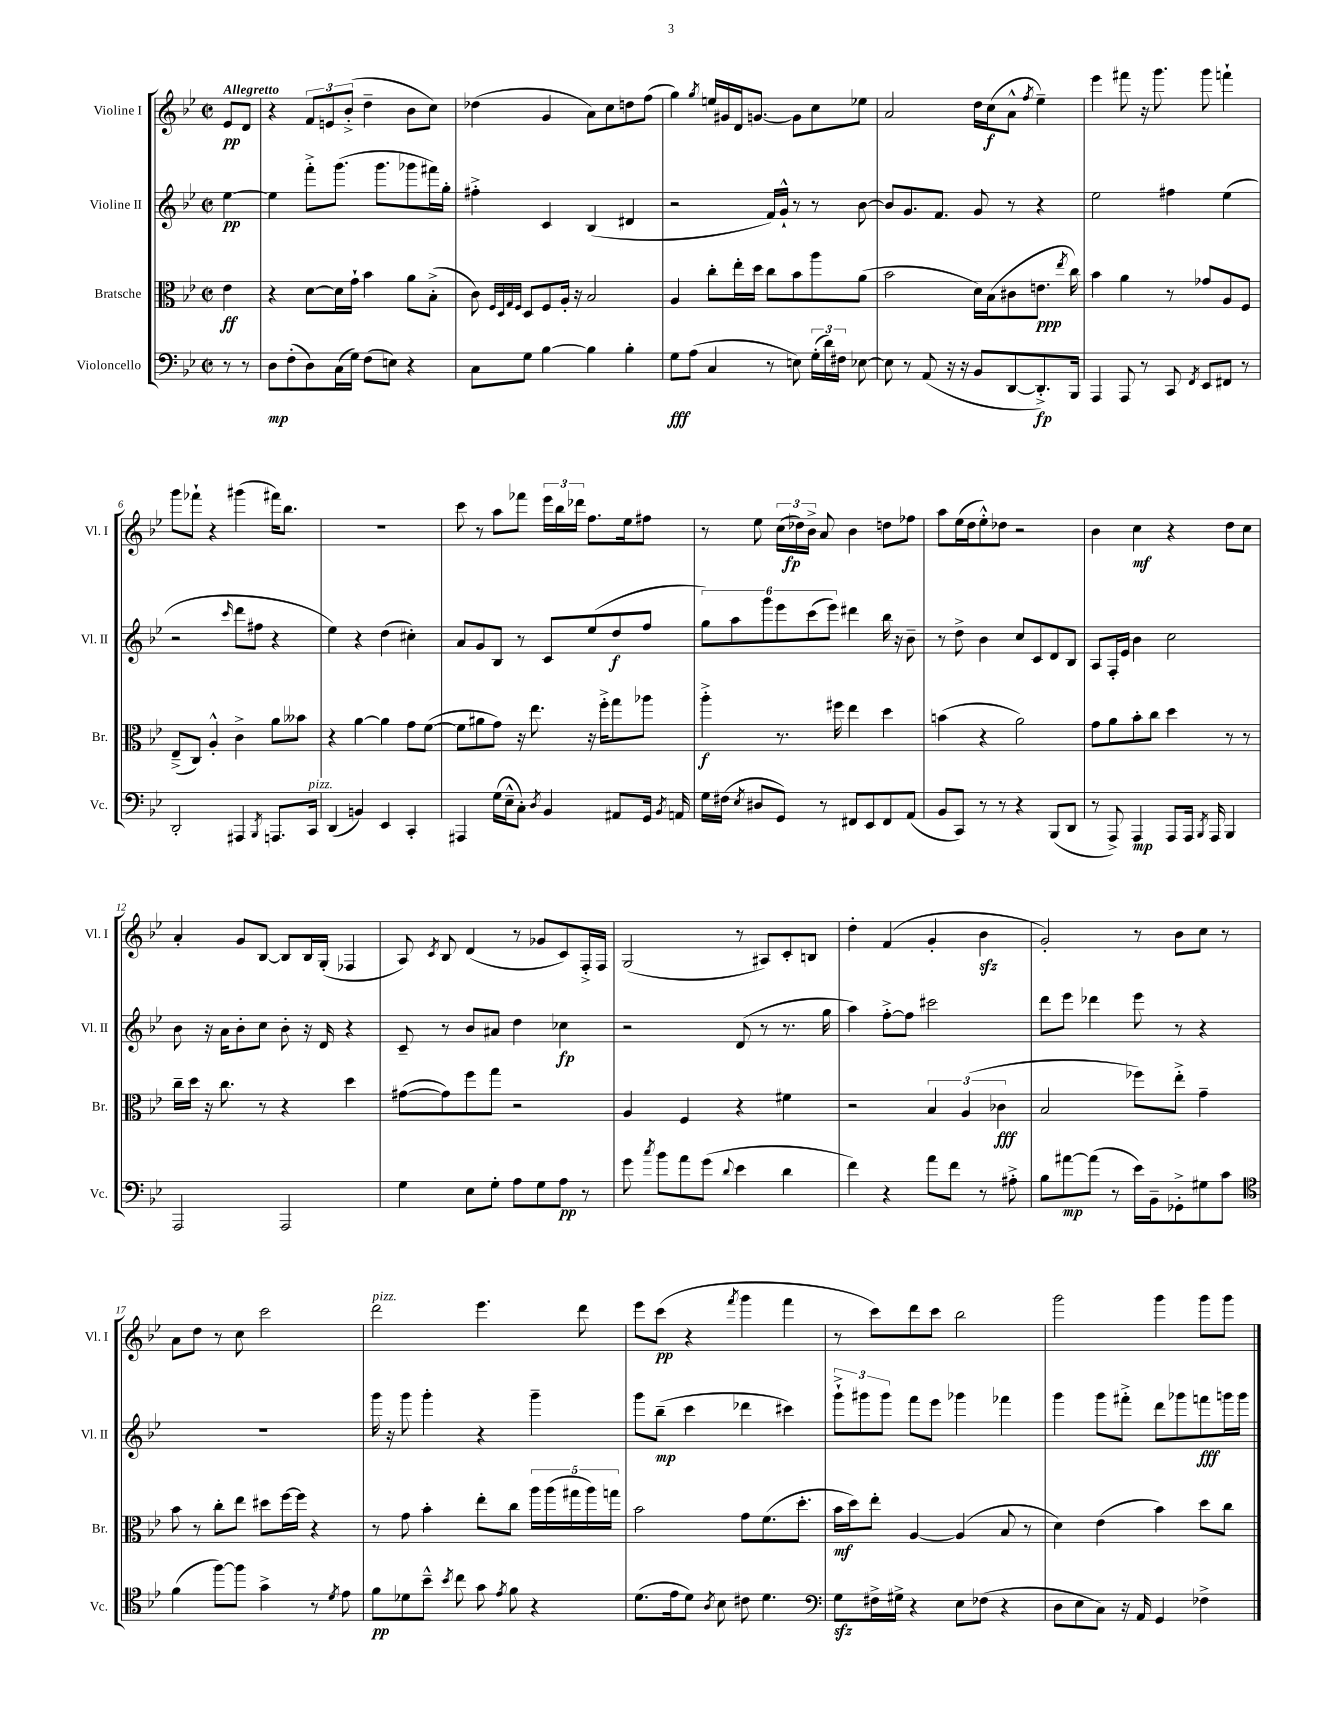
<<
\new StaffGroup <<
\new Staff = "s0" \with { instrumentName = "Violine I" shortInstrumentName = "Vl. I" } {
    \clef treble \key bes \major \defaultTimeSignature \time 2/2 \partial 4 \tempo "Allegretto"
    \autoBeamOff ees'8[\pp d'8] |
    r4 \tuplet 3/2 { f'8[ e'8 bes'8]-.->( } d''4-- bes'8[ c''8]) |
    des''4( g'4 a'8[) c''8 d''8 f''8]( |
    g''4) \acciaccatura { g''8 } e''16[ gis'16 d'16 g'8.]~ g'8[ c''8 ees''8] |
    a'2 d''16[ c''16\f( a'8]-^ \acciaccatura { f''8 } ees''4--) |
    ees'''4 fis'''8 r16 g'''8. g'''8 f'''4-! |
    g'''8[ fes'''8]-! r4 gis'''4( fis'''16[) bes''8.] |
    R1 |
    c'''8 r8 a''8[ fes'''8] \tuplet 3/2 { ees'''16[ bes''16 des'''16] } f''8.[ ees''16 fis''8] |
    r8 ees''8 \tuplet 3/2 { c''16[( des''16\fp) bes'16]-> } a'8 bes'4 d''8[ fes''8] |
    a''8[ ees''16( d''16 ees''8-.-^) des''8] r2 |
    bes'4 c''4\mf r4 d''8[ c''8] |
    a'4-. g'8[ bes8]~ bes8[ bes16 g16]-.( fes4 |
    a8) \acciaccatura { c'8 } bes8 d'4( r8 ges'8[ c'8) f16-.-> f16] |
    g2( r8 ais8[) c'8-. b8] |
    d''4-. f'4( g'4-. bes'4\sfz |
    g'2-.) r8 bes'8[ c''8] r8 |
    a'8[ d''8] r8 c''8 c'''2 |
    d'''2^\markup { \italic "pizz." } ees'''4. d'''8 |
    ees'''8[ c'''8]\pp( r4 \acciaccatura { f'''8 } g'''4 f'''4 |
    r8 c'''8[) d'''8 c'''8] bes''2 |
    g'''2 g'''4 g'''8[ g'''8] \bar "|." |
}
\new Staff = "s1" \with { instrumentName = "Violine II" shortInstrumentName = "Vl. II" } {
    \clef treble \key bes \major \defaultTimeSignature \time 2/2 \partial 4
    \autoBeamOff ees''4~\pp |
    ees''4 f'''8[-.-> g'''8.]( g'''8.[ ges'''8 fis'''16) g''16]-. |
    fis''4-.-> c'4 bes4( dis'4 |
    r2 f'16[) g'16]-!-^ r8 r8 bes'8~ |
    bes'8[ g'8. f'8.] g'8 r8 r4 |
    ees''2 fis''4 ees''4( |
    r2 \grace { c'''16 } d'''8[ fis''8] r4 |
    ees''4) r4 d''4( cis''4-.) |
    a'8[ g'8 bes8] r8 c'8[ ees''8( d''8\f f''8] |
    \tuplet 6/4 { g''8[) a''8 g'''8 ees'''8 c'''8( ees'''8]) } dis'''4 bes''16 r16 bes'8-- |
    r8 d''8-> bes'4 c''8[ c'8 d'8 bes8] |
    a8[ f16-. ees'16] bes'4 c''2 |
    bes'8 r16 a'16[ bes'8-. c''8] bes'8-. r16 d'16 r4 |
    c'8-- r8 bes'8[ ais'8] d''4 ces''4\fp |
    r2 d'8( r8 r8. g''16 |
    a''4) f''8[~-.-> f''8] cis'''2 |
    d'''8[ ees'''8] des'''4 ees'''8 r8 r4 |
    R1 |
    g'''16 r16 g'''8 g'''4-. r4 g'''4-- |
    g'''8[ bes''8]--\mp( c'''4 des'''4 cis'''4) |
    \tuplet 3/2 { g'''8[-!-> gis'''8 gis'''8] } f'''8[ ees'''8] ges'''4 fes'''4 |
    g'''4 g'''8[ fis'''8]-.-> d'''8[ ges'''8 f'''8\fff g'''16 g'''16] \bar "|." |
}
\new Staff = "s2" \with { instrumentName = "Bratsche" shortInstrumentName = "Br." } {
    \clef alto \key bes \major \defaultTimeSignature \time 2/2 \partial 4
    \autoBeamOff ees'4\ff |
    r4 d'8[~ d'16 g'16]-! bes'4 a'8[ bes8]-.->( |
    c'8) \grace { f32[ d32 g32 f32] } d8[ f8 a16]-. r16 bes2 |
    a4 c''8[-. ees''16-. d''16] c''8[ bes'8 a''8 a'8]( |
    bes'2 d'16[) bes16( cis'8 e'8.]\ppp \acciaccatura { ees''8 } c''16) |
    bes'4 a'4 r8 ges'8[ a8 f8] |
    ees8[--->( c8]) a4-.-^ c'4-> a'8[ beses'8] |
    r4 a'4~ a'4 g'8[ f'8]~( |
    f'8[ ais'8 g'8]) r16 ees''8. r16 f''16[-.-> g''8 aes''8] |
    a''4-.->\f r8. fis''16 ees''4 d''4 |
    b'4( r4 a'2) |
    g'8[ a'8 bes'8-. c''8] d''4 r8 r8 |
    c''16[-- d''16] r16 c''8. r8 r4 d''4 |
    gis'8[~( gis'8) f''8 g''8] r2 |
    a4 f4 r4 fis'4 |
    r2 \tuplet 3/2 { bes4 a4( ces'4\fff } |
    bes2 fes''8[) ees''8]-.-> g'4-- |
    bes'8 r8 c''8[-. ees''8] dis''8[ f''16~ f''16] r4 |
    r8 g'8 bes'4-. ees''8[-. c''8] \tuplet 5/4 { a''16[ a''16( gis''16 a''16) g''16] } |
    bes'2 g'8[ f'8.( d''8.]-. |
    bes'16[\mf d''16) ees''8]-. a4~ a4( bes8 r8 |
    d'4) ees'4( bes'4) d''8[ c''8] \bar "|." |
}
\new Staff = "s3" \with { instrumentName = "Violoncello" shortInstrumentName = "Vc." } {
    \clef bass \key bes \major \defaultTimeSignature \time 2/2 \partial 4
    \autoBeamOff r8 r8 |
    d8[\mp f8-.( d8) c16( g16]) f8[( e8]) r4 |
    c8[ g8] bes4~ bes4 bes4-. |
    g8[\fff a8]( c4 r8 e8) \tuplet 3/2 { g16[-.( d'16) fis16] } ees8~ |
    ees8 r8 a,8( r16 r16 bes,8[ d,8~ d,8.-.->\fp) bes,,16] |
    a,,4 a,,8 r8 c,8 \acciaccatura { f,8 } ees,8[ fis,8] r8 |
    d,2-. ais,,4 \acciaccatura { bes,,8 } a,,8.[ c,16]^\markup { \italic "pizz." } |
    d,4( b,4) ees,4 c,4-. |
    ais,,4 g16[( ees16---^ c8]-.) \acciaccatura { d8 } bes,4 ais,8[ g,16] \acciaccatura { bes,8 } a,16 |
    g16[ fis16]( \acciaccatura { ees8 } dis8[ g,8]) r8 fis,8[ ees,8 fis,8 a,8]( |
    bes,8[ c,8]) r8 r8 r4 bes,,8[( d,8] |
    r8 a,,8->) a,,4\mp a,,8[ a,,16] \acciaccatura { bes,,8 } a,,16 bes,,4 |
    a,,2 a,,2 |
    g4 ees8[ g8]-. a8[ g8 a8]\pp r8 |
    g'8 \acciaccatura { c''8 } bes'8[ a'8 g'8]( \appoggiatura { d'8 } ees'4 d'4 |
    f'4) r4 a'8[ f'8] r8 ais8-.-> |
    bes8[ ais'8~\mp ais'8]( r8 ees'16[) bes,16-- ges,8-.-> gis8 c'8] |
    \clef tenor f'4( f''8[~) f''8] g'4-> r8 \acciaccatura { d'8 } ees'8 |
    f'8[\pp des'8 bes'8]---^ \acciaccatura { bes'8 } c''8 g'8 \acciaccatura { ees'8 } f'8 r4 |
    d'8.[( ees'16 d'8]) \acciaccatura { a8 } bes8 cis'8 d'4. |
    \clef bass g8[\sfz fis16-> gis16]-> r4 ees8[ fes8]( r4 |
    d8[ ees8 c8]) r16 a,16 g,4 fes4-> \bar "|." |
}
>>
>>
